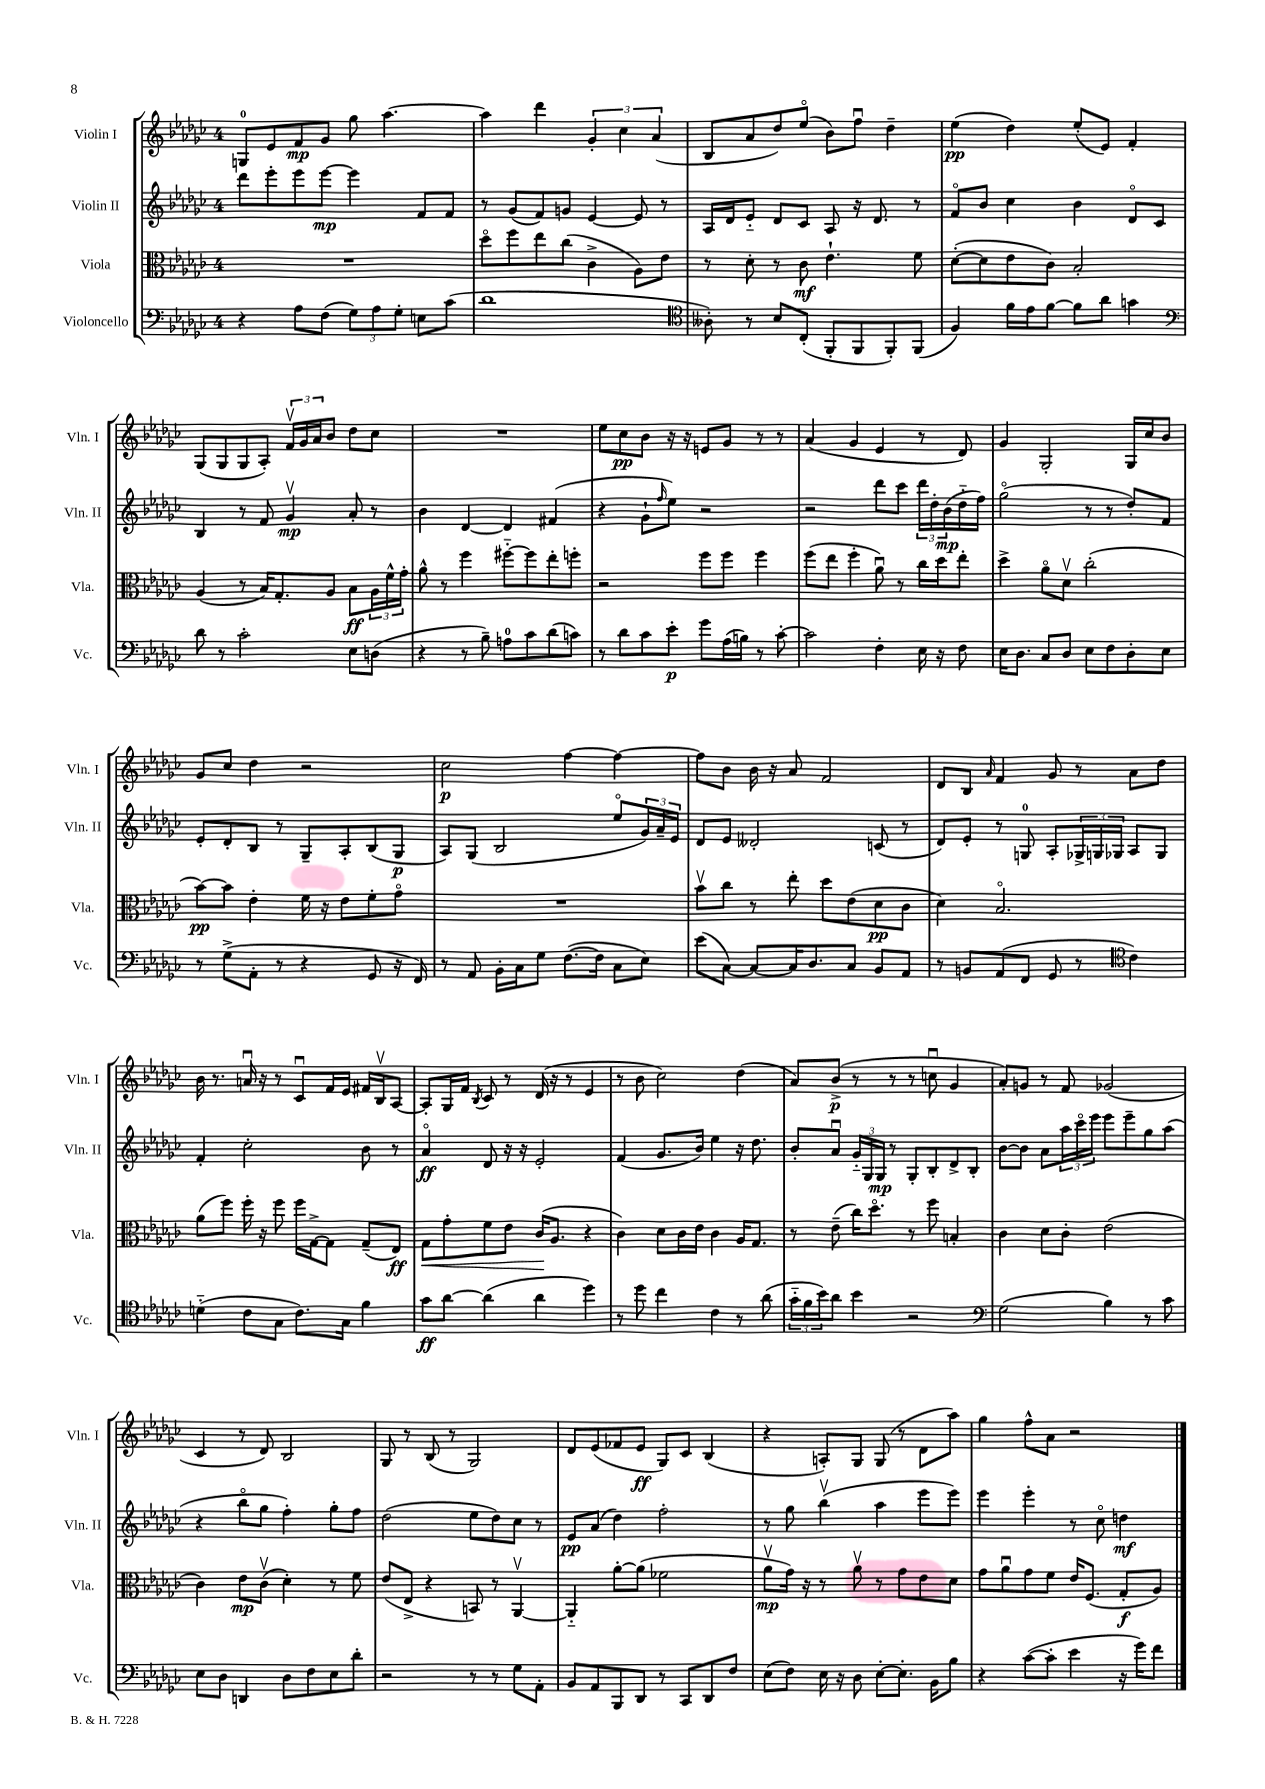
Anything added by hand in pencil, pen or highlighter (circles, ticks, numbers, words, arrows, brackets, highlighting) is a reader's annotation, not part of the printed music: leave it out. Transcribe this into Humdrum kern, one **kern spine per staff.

**kern	**kern	**kern	**kern
*staff4	*staff3	*staff2	*staff1
*clefF4	*clefC3	*clefG2	*clefG2
*k[b-e-a-d-g-c-]	*k[b-e-a-d-g-c-]	*k[b-e-a-d-g-c-]	*k[b-e-a-d-g-c-]
*M4/4	*M4/4	*M4/4	*M4/4
4r	1r	8ddd-	8G
.	.	8eee-'	8e-
8A-	.	8eee-	8f
(8F	.	[8eee-	8g-
12G-)	.	4eee-]	8gg-
12A-	.	.	.
.	.	.	[4.aa-
12G-'	.	.	.
8E	.	8f	.
(8c-	.	8f	.
=	=	=	=
1d-	8dd-o	8r	4aa-]
.	8ff	(8g-	.
.	8ee-	8f)	4ddd-
.	(8cc-	8g	.
.	4c-^	[4e-	6g-'
.	.	.	6cc-
.	8A-)	8e-]	.
.	.	.	(6a-
.	8e-	8r	.
=	=	=	=
*clefC4	*	*	*
8A--')	8r	16A-	8B-
.	.	16d-	.
8r	8d-'	8e-'~	8a-
8B-	8r	8d-	8dd-)
(8C-'	8c-	8c-	(8ee-o
8FF'	4.e-`	8A-	8b-)
8FF	.	16r	8ffu
.	.	8.d-	.
8FF')	.	.	4dd-~
(8FF	8f	8r	.
=	=	=	=
4F)	([8d-'	8fo	(4ee-
.	8d-]	8b-	.
16f	8e-	4cc-	4dd-)
16e-	.	.	.
[8f	8c-)	.	.
8f]	2B-'	4b-	(8ee-'
8a-	.	.	8e-)
4g	.	8d-o	4f'
.	.	8c-	.
=	=	=	=
*clefF4	*	*	*
8d-	(4A-	4B-	(8G-
8r	.	.	8G-
2c-'	8r	8r	8G-
.	16B-)	8f	8A-')
.	8.G-'	.	.
.	.	4g-v	24fv
.	.	.	24g-
.	.	.	24a-
.	8A-	.	8b-
8E-	8B-	8a-'	8dd-
(8D	24A-	8r	8cc-
.	24f^^	.	.
.	24g-'	.	.
=	=	=	=
4r	8a-^^	4b-	1r
.	8r	.	.
8r	4ff	[4d-	.
8B-~)	.	.	.
8A	[8ff#'~	4d-]	.
8c-	8ff#]	.	.
(8d-	8ee-'	(4f#	.
8c)	8ff'	.	.
=	=	=	=
8r	2r	4r	8ee-
8d-	.	.	8cc-
8c-	.	8g-`	8b-
.	.	16qqff	.
8e-'	.	8ee-)	16r
.	.	.	16r
8g-	8ff	2r	8e
(16A-	8ff	.	8g-
16B)	.	.	.
8r	4ff	.	8r
[8c-'	.	.	8r
=	=	=	=
2c-]	(8ff	2r	(4a-
.	8ee-	.	.
.	4ff'	.	4g-
4F'	8a-u)	8ddd-	4e-
.	8r	8ccc-	.
16E-	16cc-	24ddd-	8r
.	.	24dd-'	.
16r	16dd-	.	.
.	.	(24b-	.
8F	8ee-'	16dd-'~	8d-)
.	.	16ff)	.
=	=	=	=
16E-	4dd-^	(2gg-o	4g-
8.D-	.	.	.
8C-	8a-o	.	2G-'
8D-	8d-v	.	.
8E-	(2cc-'	8r	.
8F	.	8r	.
8D-'	.	8dd-')	16G-
.	.	.	16cc-
8E-	.	8f	8b-
=	=	=	=
8r	[8b-)	8e-'	8g-
(8G-^	8b-]	8d-'	8cc-
8AA-'	4e-'	8B-	4dd-
8r	.	8r	.
4r	16f	8G-~	2r
.	16r	.	.
.	8e-	8A-'	.
8GG-	8f'	(8B-	.
16r	8g-o	8G-	.
16FF)	.	.	.
=	=	=	=
8r	1r	8A-)	2cc-
8AA-	.	(8G-	.
16BB-'	.	2B-	.
16C-	.	.	.
8G-	.	.	.
([8.F	.	.	[4ff
16F]	.	.	.
8C-	.	8ee-o	4ff_
8E-)	.	24g-)	.
.	.	24a-~	.
.	.	24e-	.
=	=	=	=
(8e-	8b-v	8d-	8ff]
[8C-)	8cc-	8e-	8b-
8C-_	8r	2d--'	16b-
.	.	.	16r
16C-]	8ee-'	.	8a-
8.D-	.	.	.
.	8dd-	.	2f
8C-	(8e-	.	.
8BB-	8d-	(8c	.
8AA-	8c-	8r	.
=	=	=	=
8r	4d-)	8d-)	8d-
8BB	.	8e-'	8B-
.	.	.	16qqa-
(8AA-	2.B-o	8r	4f
8FF	.	8G	.
8GG-	.	8A-'	8g-
8r	.	24G-^	8r
.	.	24G	.
.	.	24G-	.
*clefC4	*	*	*
4c-)	.	8A-	8a-
.	.	8G-	8dd-
=	=	=	=
(4d'~	(8a-	4f'	16b-
.	.	.	8.r
.	8ff)	.	.
8c-	16ff'	2cc-'	16au
.	16r	.	16r
8G-	8ff	.	8r
8.c-)	16ff	.	8c-u
.	[16G-^	.	.
.	8G-]	.	16f
16G-	.	.	16e-
4f	(8G-~	8b-	16f#
.	.	.	16B-v
.	8E-)	8r	[8A-
=	=	=	=
8g-	8G-	4a-o	8A-']
[8a-	8g-'	.	16G-
.	.	.	16f
.	.	.	8qB-
(4a-]	8f	8d-	8c-
.	8e-	16r	8r
.	.	16r	.
4a-	(16c-	2e-'	(16d-
.	8.A-	.	16r
.	.	.	8r
4dd-)	4r	.	4e-
=	=	=	=
8r	4c-)	(4f	8r
8dd-	.	.	8b-
4cc-	8d-	8.g-	2cc-)
.	16c-	.	.
.	16e-	16b-)	.
4c-	4c-	4ee-	.
8r	16A-	16r	(4dd-
.	8.G-	8.dd-	.
(8a-	.	.	.
=	=	=	=
24g-'~	8r	8b-'	8a-)
24f	.	.	.
24b-)	.	.	.
8a-	(8e-~	8a-u	(8b-^
4b-	16cc-)	24g-'~	8r
.	.	24G-	.
.	8.dd-o	.	.
.	.	24G-	.
.	.	8r	8r
2r	8r	8G-'	8r
.	8ff	8B-'	8ccu
.	4B'	8d-^	4g-
.	.	8B-'	.
=	=	=	=
*clefF4	*	*	*
(2G-	4c-	[8b-	8a-')
.	.	8b-]	8g
.	8d-	8a-	8r
.	8c-'	24aa-	8f
.	.	24ccc-o	.
.	.	24eee-	.
4B-)	(2e-	8eee-	(2g-
.	.	8eee-~	.
8r	.	8gg-	.
8c-	.	(8aa-	.
=	=	=	=
8E-	4c-)	4r	4c-
8D-	.	.	.
4DD	8e-	8bb-o	8r
.	(8c-v	8gg-	8d-)
8D-	4d-')	4ff')	2B-
8F	.	.	.
8E-	8r	8gg-'	.
8d-'	8f	8ff	.
=	=	=	=
2r	(8e-	(2dd-	8G-
.	8E-^	.	8r
.	4r	.	(8B-
.	.	.	8r
8r	8BB)	8ee-	2G-)
8r	8r	8dd-)	.
8G-	[4AA-v	8cc-	.
8AA-'	.	8r	.
=	=	=	=
8BB-	4AA-'~]	8e-	8d-
8AA-	.	(8a-	(8e-
8BBB-	[8a-'	4dd-)	8f-
8DD-	(8a-]	.	8e-
8r	2f-	2ff'	8G-)
8CC-	.	.	8c-
8DD-	.	.	(4B-
8F	.	.	.
=	=	=	=
(8E-	8a-v	8r	4r
8F)	16g-)	8gg-	.
.	16r	.	.
16E-	8r	(4bb-v	8A')
16r	.	.	.
8D-	8a-v	.	8G-
[8E-'	8r	4aa-	(8G-
8.E-']	8g-	.	8r
.	8e-	8eee-	8d-
16BB-	.	.	.
8B-	8d-	8eee-)	8aa-)
=	=	=	=
4r	8g-	4eee-	4gg-
.	8a-u	.	.
([8c-	8g-	4eee-'	8ff^^
8c-']	8f	.	8a-
4e-	16e-	8r	2r
.	(8.F	.	.
.	.	8cc-o	.
16r	8G-'	4dd	.
16g-)	.	.	.
8f	8A-)	.	.
==	==	==	==
*-	*-	*-	*-
